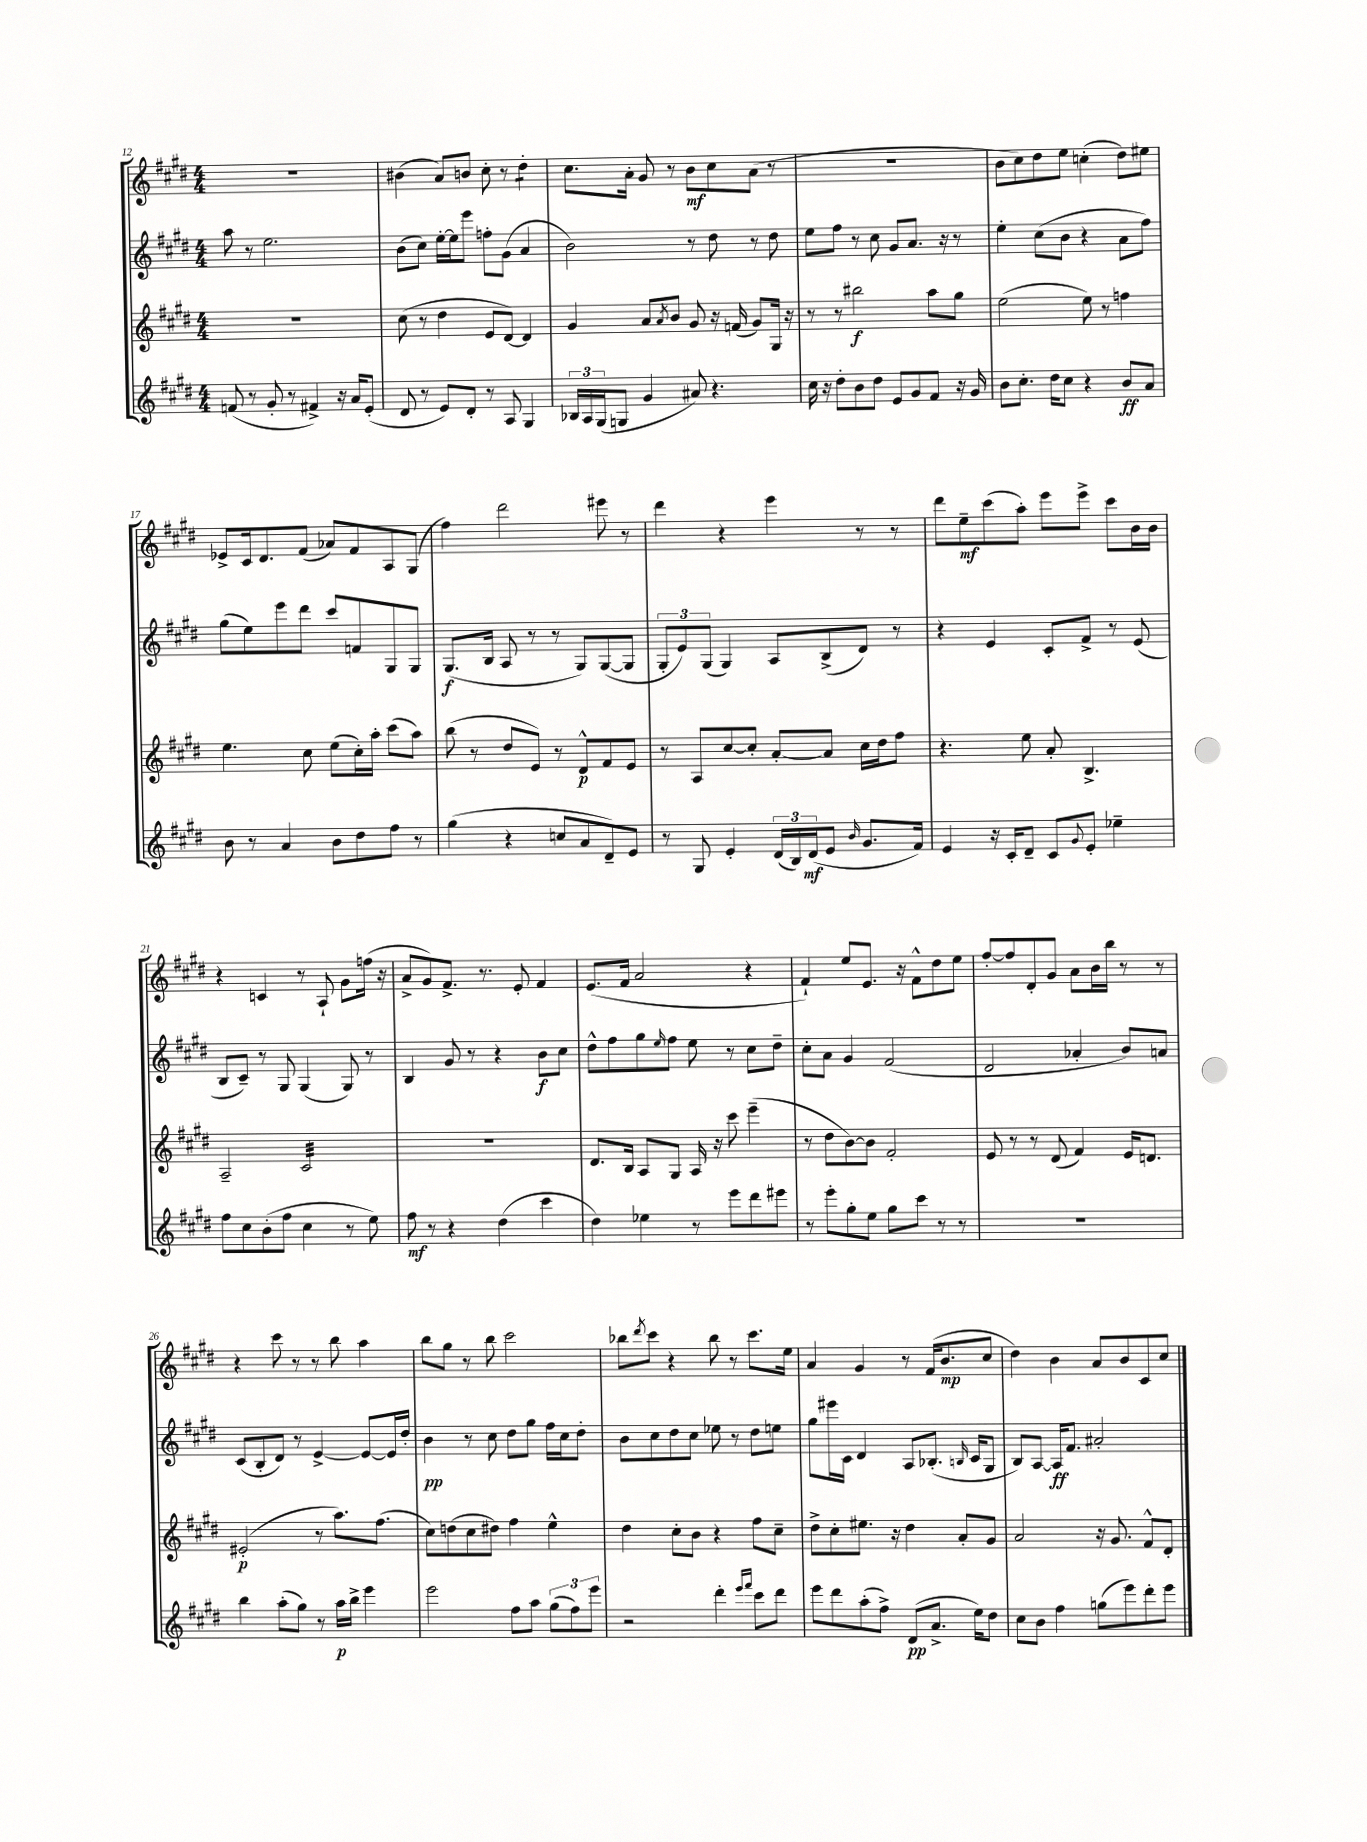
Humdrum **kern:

**kern	**kern	**kern	**kern
*staff4	*staff3	*staff2	*staff1
*clefG2	*clefG2	*clefG2	*clefG2
*k[f#c#g#d#]	*k[f#c#g#d#]	*k[f#c#g#d#]	*k[f#c#g#d#]
*M4/4	*M4/4	*M4/4	*M4/4
(8f/	1r	8aa\	1r
8r	.	8r	.
8g#'/	.	2.ee\	.
8r	.	.	.
4f#^/)	.	.	.
16r	.	.	.
16a/LK	.	.	.
(8e'/J	.	.	.
=	=	=	=
8d#/	(8cc#\	(8b\L	(4b#\
8r	8r	8cc#\J)	.
8e/L)	4dd#\	[16ee'\LL	8a/L)
.	.	16ee\]J	.
8d#'/J	.	8eee\J	8b/J
8r	8e/L	8ff'\L	8cc#'\
8A/	[8d#/J)	(8g#\J	8r
4G#/	4d#/]	4a/	4dd#'\
=	=	=	=
24B-/LL	4g#/	2b\)	8.cc#\L
24A/	.	.	.
(24G#/J	.	.	.
8G/J	.	.	.
.	.	.	16a'\Jk
4g#/	8a/L	.	8g#/
.	8qa/	.	.
.	8b/J	.	8r
8a#/)	8g#/	8r	8b\L
4.r	16r	8dd#\	8cc#\
.	(16f/	.	.
.	8g#/L)	8r	(8a\J
.	16G#/Jk	8dd#\	8r
.	16r	.	.
=	=	=	=
16cc#\	8r	8ee\L	1r
16r	.	.	.
8dd#'\L	8r	8ff#\J	.
8b\	2bb#\	8r	.
8dd#\J	.	8cc#\	.
8e/L	.	8g#/L	.
8g#/	.	8.a/J	.
8f#/J	8aa\L	.	.
.	.	16r	.
16r	8gg#\J	8r	.
16g#/	.	.	.
=	=	=	=
8b\L	(2ee\	4ee'\	8b\L
8.cc#'\J	.	.	8cc#\)
.	.	(8cc#\L	8dd#\
16dd#\LK	.	.	.
8cc#\J	.	8b\J	8ee\J
4r	8ee\)	4r	(4cc'\
.	8r	.	.
8b/L	4ff\	8a\L	8dd#\L)
8a/J	.	8ff#\J)	8ee#\J
=	=	=	=
8b\	4.ee\	(8gg#\L	8e-^/L
8r	.	8ee\)	16c#/k
.	.	.	8.d#/
4a/	.	8eee\	.
.	8cc#\	8ddd#\J	(8f#/J
8b\L	(8ee\L	8ccc#/L	8a-/L)
8dd#\	16cc#'\L)	8f/	8f#/
.	16aa'\JJ	.	.
8ff#\J	(8ccc#\L	8G#/	8A/
8r	8aa\J)	8G#/J	(8G#/J
=	=	=	=
(4gg#\	(8bb\	(8.G#/L	4ff#\)
.	8r	.	.
.	.	16B/Jk	.
4r	8dd#/L	8A/	2ddd#\
.	8e/J)	8r	.
8cc/L	8r	8r	.
8a/	8d#^^/L	8G#/L)	.
8d#~/)	8f#/	([8G#/	8eee#\
8e/J	8e/J	8G#/]J	8r
=	=	=	=
8r	8r	12G#'/L	4ddd#\
.	.	12e/)	.
8G#/	8A/L	.	.
.	.	(12G#/J	.
4e'/	[8cc#/	4G#/)	4r
.	8cc#'/]J	.	.
(24d#/LL	[8a'/L	8A/L	4eee\
24B/)	.	.	.
(24d#/J	.	.	.
8e/J	8a/]J	(8B^/	.
16qqb/	.	.	.
8.g#/L	16cc#\LL	8d#/J)	8r
.	16dd#\J	.	.
.	8ff#\J	8r	8r
16f#/Jk)	.	.	.
=	=	=	=
4e/	4.r	4r	8ddd#\L
.	.	.	8ee~\
16r	.	4e/	(8ccc#\
16c#'/LK	.	.	.
8d#~/J	8ee\	.	8aa'\J)
8c#/L	8a'/	8c#'/L	8eee\L
8qqg#/	.	.	.
8e'/J	4.B^/	8f#^/J	8eee^\J
4ee-~\	.	8r	8ccc#\L
.	.	(8e/	16b\L
.	.	.	16b\JJ
=	=	=	=
8ff#\L	2A~/	8B/L	4r
8cc#\	.	8c#~/J)	.
(8b'\	.	8r	4c/
8ff#\J	.	8G#/	.
4cc#\	2c#/	(4G#/	8r
.	.	.	8A`/
8r	.	8G#/)	8g#\L
8ee\)	.	8r	(16ff\Jk
.	.	.	16r
=	=	=	=
8ff#\	1r	4B/	8a^/L
8r	.	.	8g#/)
4r	.	8g#/	8.f#^/J
.	.	8r	.
.	.	.	8.r
(4dd#\	.	4r	.
.	.	.	8e'/
4ccc#\	.	8b\L	4f#/
.	.	8cc#\J	.
=	=	=	=
4dd#\)	8.d#/L	8dd#^^\L	(8.e/L
.	.	8ff#\	.
.	16B/Jk	.	16f#/Jk
4ee-\	8A/L	8gg#\	2a/
.	.	16qqee/	.
.	8G#/J	8ff#\J	.
8r	16A/	8ee\	.
.	16r	.	.
8eee\L	8ccc#\	8r	.
8ddd#\	(4eee~\	8cc#\L	4r
8eee#\J	.	8dd#~\J	.
=	=	=	=
8r	8r	8cc#'\L	4f#`/)
8eee'\L	8dd#\L	8a\J	.
8gg#'\	[8b\)	4g#/	8ee/L
8ee\J	8b\]J	.	8.e/J
8gg#\L	2f#'/	(2f#/	.
.	.	.	16r
8ccc#\J	.	.	8f#^^\L
8r	.	.	8dd#\
8r	.	.	8ee\J
=	=	=	=
1r	8e/	2d#/	[8ff#'/L
.	8r	.	8ff#/]
.	8r	.	8d#'/
.	(8d#/	.	8g#/J
.	4f#/)	4a-'/	8a\L
.	.	.	16b\L
.	.	.	16bb\JJ
.	16e/LK	8b/L)	8r
.	8.d/J	.	.
.	.	8a/J	8r
=	=	=	=
4bb\	(2e#'/	(8c#/L	4r
.	.	8B'/	.
(8aa'\L	.	8d#/J)	8ccc#\
8gg#\J)	.	8r	8r
8r	8r	[4e^/	8r
16aa\LL	8.aa\L)	.	8bb\
16bb^\JJ	.	.	.
4eee\	.	8e/_L	4aa\
.	(8.ff#\J	.	.
.	.	16e/]L	.
.	.	16dd#'/JJ	.
=	=	=	=
2eee\	8cc#\L)	4b\	8bb\L
.	(8dd\	.	8gg#\J
.	8cc#\	8r	8r
.	8dd#\J)	8cc#\	8bb\
8ff#\L	4ff#\	8dd#\L	2ccc#\
8aa\J	.	8gg#\J	.
(12gg#\L	4ee^^\	16ff#\LL	.
.	.	16cc#\J	.
12ff#\)	.	.	.
.	.	8dd#'\J	.
12eee\J	.	.	.
=	=	=	=
2r	4dd#\	8b\L	8bb-\L
.	.	.	8qddd#/
.	.	8cc#\	8ccc#\J
.	8cc#'\L	8dd#\	4r
.	8b\J	8cc#\J	.
4ddd#'\	4r	8ee-\	8bb-\
.	.	8r	8r
16qqeee/LL	.	.	.
16qqfff#/JJ	.	.	.
8ccc#\L	8ff#\L	8dd#\L	8.ccc#\L
8ddd#\J	8cc#~\J	8ee\J	.
.	.	.	16ee\Jk
=	=	=	=
8eee\L	8dd#^\L	8gg#\L	4a/
8ddd#\	8cc#'\	16eee#\L	.
.	.	16c#\JJ	.
(8aa'\	8.ee#\J	4d#/	4g#/
8ff#^\J)	.	.	.
.	16r	.	.
(8d#/L	4dd#\	8A/L	8r
8.a^/J	.	(8.B-'/J	(16f#/LK
.	.	.	8.b/
.	8a'/L	.	.
.	.	16qqB/	.
16ee\LK)	.	16c#/LK	.
8dd#\J	8g#/J	8G#/J	8cc#/J
=	=	=	=
8cc#\L	2a/	8B/L)	4dd#\)
8b\J	.	[8A/J	.
4ff#\	.	16A/]LK	4b\
.	.	8.f#/J	.
(8gg\L	16r	2a#'/	8a/L
.	8.g#/	.	.
8eee\)	.	.	8b/
8ddd#'\	8f#^^/L	.	8c#/
8eee\J	8d#'/J	.	8cc#/J
==	==	==	==
*-	*-	*-	*-
